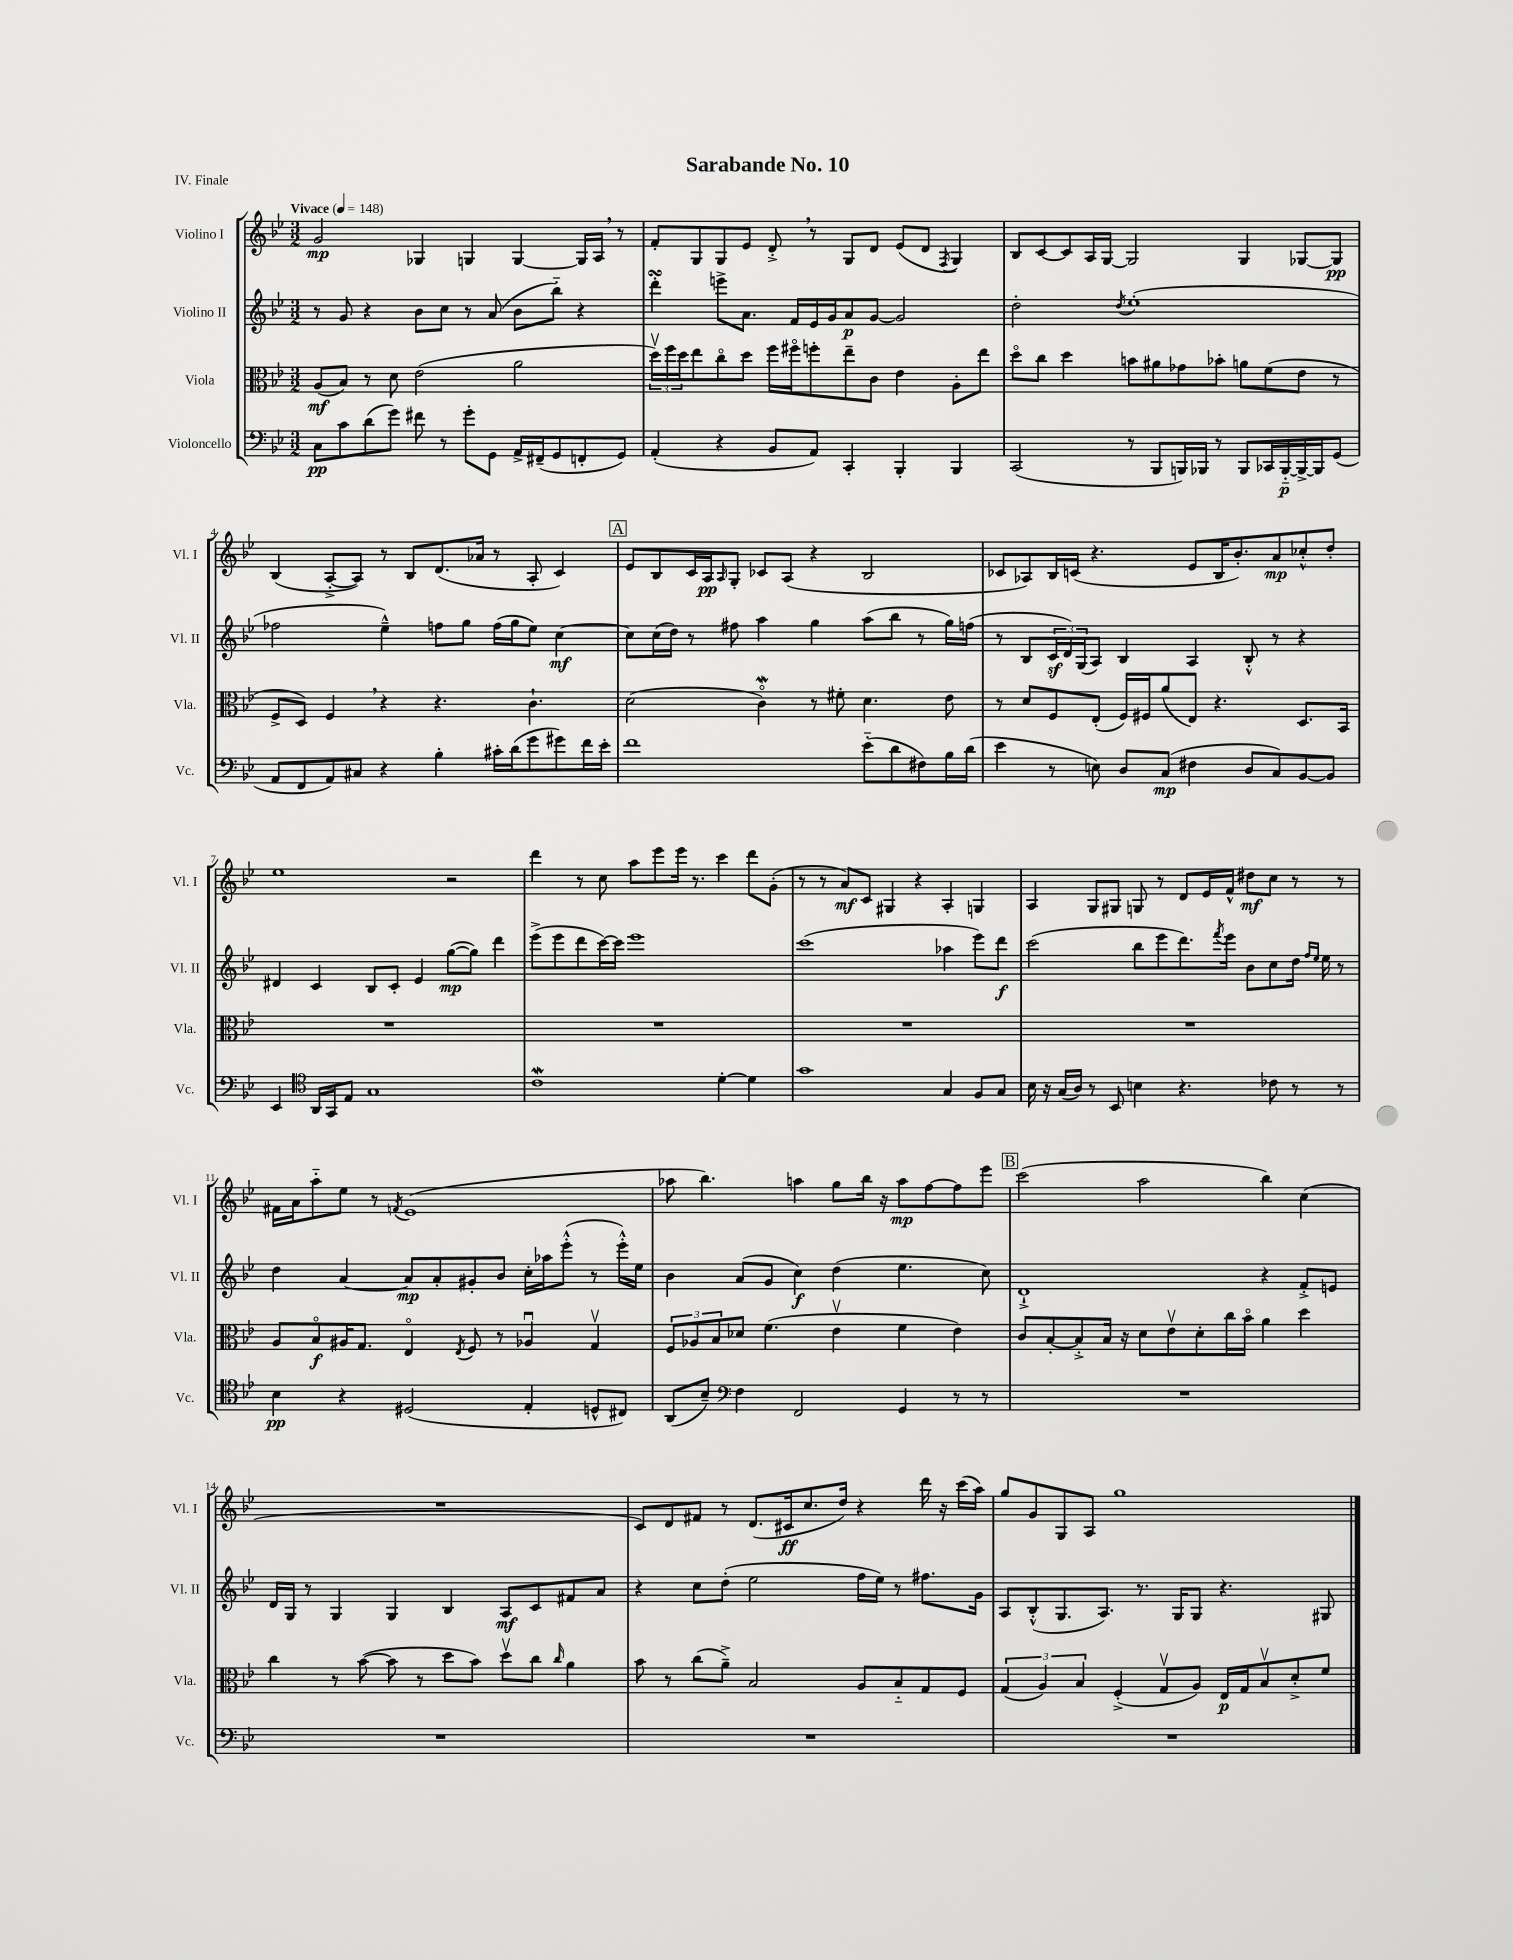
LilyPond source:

\header { title = "Sarabande No. 10" piece = "IV. Finale" }
<<
\new StaffGroup <<
\new Staff = "s0" \with { instrumentName = "Violino I" shortInstrumentName = "Vl. I" } {
    \clef treble \key bes \major \numericTimeSignature \time 3/2 \tempo "Vivace" 4 = 148
    g'2\mp ges4 g4 g4~ g16 a16 \breathe r8 |
    f'8-. g8 g8 ees'8 d'8-.-> \breathe r8 g8 d'8 ees'8( d'8 \acciaccatura { f8 } g4) |
    bes8 c'8~ c'8 a16 g16~ g2 g4 ges8~ ges8\pp |
    bes4( a8~-.-> a8) r8 bes8 d'8.( aes'16 r8 a8-. c'4) |
    \mark \markup { \box "A" } ees'8 bes8 c'16 a16\pp \grace { a16 } g8-. ces'8 a8( r4 bes2 |
    ces'8 aes8) bes16 c'16( r4. ees'8 bes16 bes'8.-.) a'8\mp ces''8-.-^ d''8-. |
    ees''1 r2 |
    d'''4 r8 c''8 a''8 ees'''8 ees'''16 r8. c'''4 d'''8 g'8-.( |
    r8 r8 a'8\mf) c'8 gis4 r4 a4-. g4 |
    a4 g8 gis8 g8 r8 d'8 ees'16 f'16-^ dis''8\mf c''8 r8 r8 |
    fis'16 a'16 a''8-_ ees''8 r8 \acciaccatura { f'8 } ees'1( |
    aes''8 bes''4.) a''4 g''8 bes''16 r16 a''8\mp f''8~ f''8 ees'''8 |
    \mark \markup { \box "B" } c'''2( a''2 bes''4) c''4( |
    R1. |
    c'8) d'8 fis'8 r8 d'8.( cis'16\ff c''8. d''16) r4 d'''16 r16 c'''16( a''16) |
    g''8 g'8 g8 a8 g''1 \bar "|." |
}
\new Staff = "s1" \with { instrumentName = "Violino II" shortInstrumentName = "Vl. II" } {
    \clef treble \key bes \major \numericTimeSignature \time 3/2
    r8 g'8 r4 bes'8 c''8 r8 a'8( bes'8 bes''8-_) r4 |
    d'''4-.\turn e'''8-> a'8. f'16 ees'16 g'16 a'8\p g'8~ g'2 |
    d''2-. \acciaccatura { d''8 } ees''1-.( |
    fes''2 ees''4---^) f''8 g''8 f''16( g''16 ees''8) c''4~\mf |
    \mark \markup { \box "A" } c''8 c''16( d''16) r8 fis''8 a''4 g''4 a''8( bes''8 r8 g''16) f''16( |
    r8 bes8 \tuplet 3/2 { c'16\sf d'16) g16( } a8) bes4 a4 bes8-.-^ r8 r4 |
    dis'4 c'4 bes8 c'8-. ees'4 g''8~\mp( g''8) d'''4 |
    ees'''8->( ees'''8 d'''8 c'''16~) c'''16 ees'''1 |
    c'''1( aes''4 ees'''8) d'''8\f |
    c'''2( bes''8 ees'''8 d'''8.) \acciaccatura { f'''8 } ees'''16 bes'8 c''8 d''16 \grace { f''16 ees''16 } ees''16 r8 |
    d''4 a'4~ a'8\mp a'8-. gis'8-. bes'8 c''16-. aes''16 ees'''8-.-^( r8 ees'''16-.-^) ees''16 |
    bes'4 a'8( g'8 c''4\f) d''4( ees''4. c''8) |
    \mark \markup { \box "B" } d'1-!-> r4 f'8-.-> e'8 |
    d'16 g16 r8 g4 g4 bes4 a8\mf c'8 fis'8 a'8 |
    r4 c''8 d''8-.( ees''2 f''16 ees''16) r8 fis''8. g'16 |
    a8 bes8-.-^( g8. a8.) r8. g16 g8 r4. gis8 \bar "|." |
}
\new Staff = "s2" \with { instrumentName = "Viola" shortInstrumentName = "Vla." } {
    \clef alto \key bes \major \numericTimeSignature \time 3/2
    a8\mf( bes8) r8 d'8 ees'2( a'2 |
    \tuplet 3/2 { d''16\upbow) f''16 d''16 } ees''8 c''8\flageolet d''8 f''16 fis''16\flageolet f''8-. ees''8-- c'8 ees'4 a8-. ees''8 |
    d''8\flageolet c''8 d''4 b'8 ais'8 ges'8 bes'8-. a'8 f'8( ees'8 r8 |
    f8-> d8) f4 \breathe r4 r4. c'4.-! |
    \mark \markup { \box "A" } d'2( c'4\flageolet\mordent) r8 fis'8-. d'4. ees'8 |
    r8 d'8 f8 ees8-.( f16) fis16 a'8( ees8) r4. d8. bes,16 |
    R1. |
    R1. |
    R1. |
    R1. |
    a8 bes8\flageolet\f ais16 g8. ees4\flageolet \acciaccatura { ees8 } f8 r8 aes4\downbow g4\upbow |
    \tuplet 3/2 { f8 aes8 bes8 } des'8 f'4.( ees'4\upbow f'4 ees'4) |
    \mark \markup { \box "B" } c'8 bes8~-. bes8-.-> bes16 r16 d'8 ees'8\upbow d'8-. c''16 bes'16\flageolet a'4 d''4 |
    c''4 r8 bes'8~( bes'8 r8 d''8 bes'8) d''8\upbow c''8 \grace { c''16 } a'4 |
    bes'8 r8 c''8( a'8--->) bes2 a8 bes8-_ g8 f8 |
    \tuplet 3/2 { g4( a4) bes4 } f4-.->( g8\upbow a8) ees16\p g16 bes8\upbow d'8-.-> f'8 \bar "|." |
}
\new Staff = "s3" \with { instrumentName = "Violoncello" shortInstrumentName = "Vc." } {
    \clef bass \key bes \major \numericTimeSignature \time 3/2
    c8\pp c'8 d'8( g'8) fis'8 r8 g'8-. g,8 a,16-> fis,16--( g,8 f,8-. g,8) |
    a,4-.( r4 bes,8 a,8) c,4-. bes,,4-. bes,,4 |
    c,2( r8 bes,,8 b,,16) bes,,16 r8 bes,,8 ces,16 bes,,16~-_\p bes,,16~-> bes,,16 g,8( |
    a,8 f,8 a,8) cis8 r4 bes4-. cis'16-. d'16( g'8 gis'8) f'16 ees'16-. |
    \mark \markup { \box "A" } f'1 ees'8-_( d'8 fis8) bes16 d'16( |
    ees'4 r8 e8) d8 c8\mp( fis4 d8 c8) bes,8~ bes,8 |
    ees,4 \clef tenor a,16 g,16 ees8 g1 |
    c'1\mordent d'4~-. d'4 |
    g'1 g4 f8 g8 |
    bes16 r16 g16( a16) r8 bes,8 b4 r4. ces'8 r8 r8 |
    bes4\pp r4 dis2( ees4-. d8-^ cis8) |
    a,8( bes8--) \clef bass f4 f,2 g,4 r8 r8 |
    \mark \markup { \box "B" } R1. |
    R1. |
    R1. |
    R1. \bar "|." |
}
>>
>>
